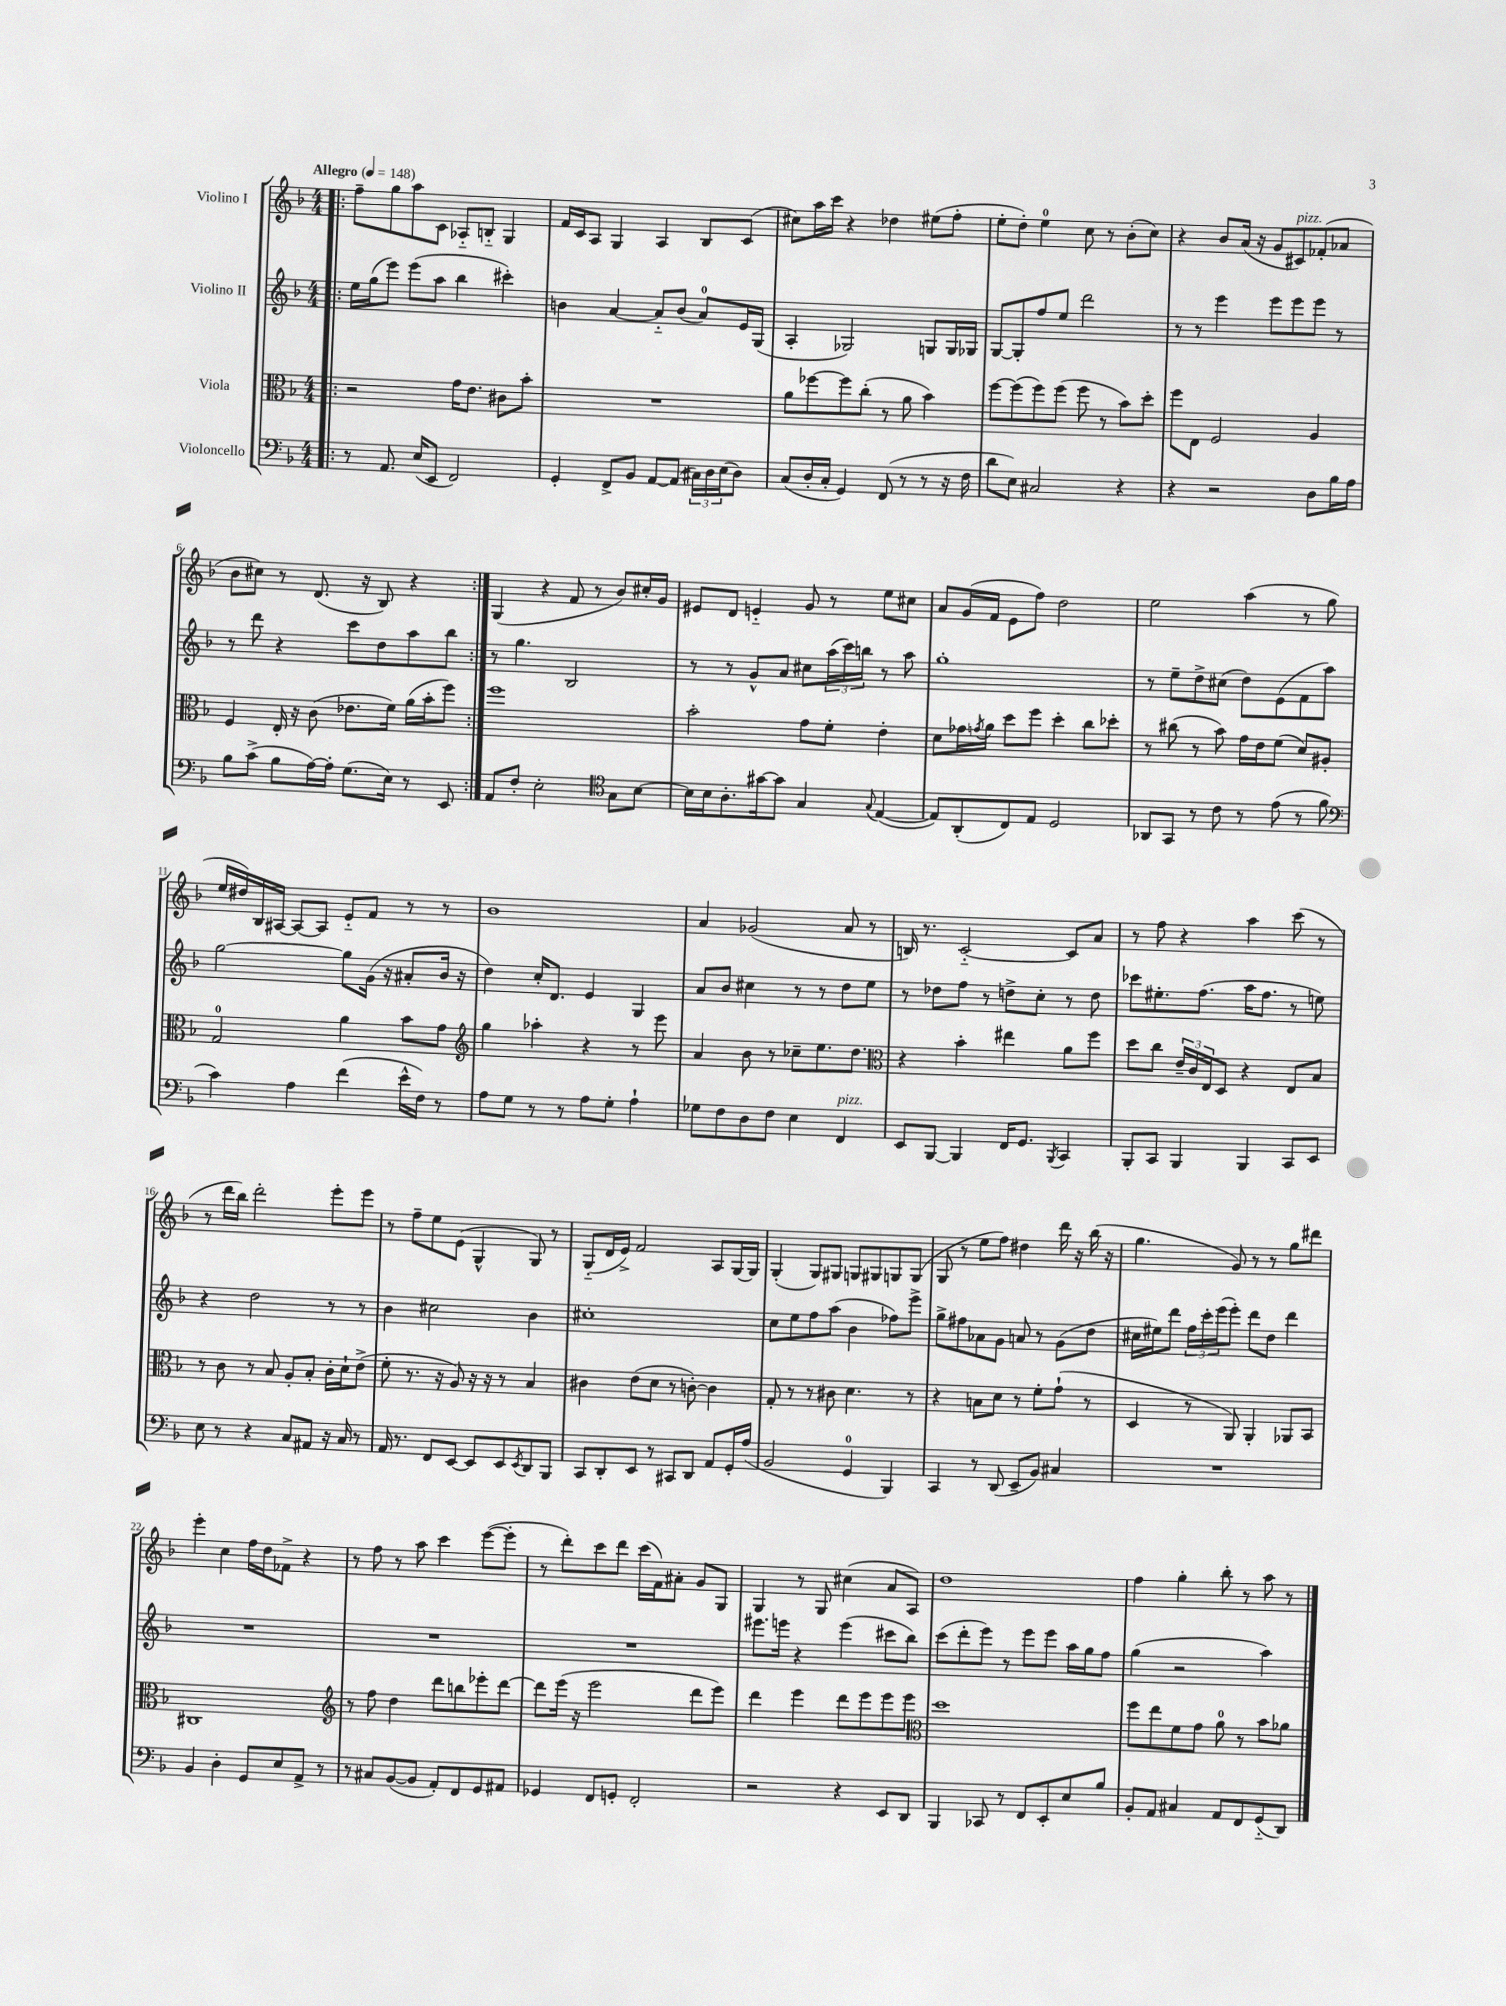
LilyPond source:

<<
\new StaffGroup <<
\new Staff = "s0" \with { instrumentName = "Violino I" } {
    \clef treble \key f \major \numericTimeSignature \time 4/4 \tempo "Allegro" 4 = 148
    \repeat volta 2 { \bar ".|:" f''8-- g''8 a''8 c'8 aes8-_ b8-_ g4 |
    f'16 c'16 a8 g4 a4 bes8 c'8( |
    cis''8) a''16 c'''16 r4 des''4 eis''8( f''8-. |
    e''8-. d''8-.) e''4-0 c''8 r8 bes'8-.( c''8) |
    r4 bes'8 a'16( r16 g'8 cis'8^\markup { \italic "pizz." }) fes'8-.( aes'8 |
    bes'8 cis''8) r8 d'8.( r16 bes8) r4 | }
    g4( r4 f'8 r8 bes'8) cis''16-. g'16 |
    eis'8 d'8 e'4-_ g'8 r8 e''8 cis''8 |
    a'8 g'16( f'16 e'8 f''8) d''2 |
    e''2 a''4( r8 g''8 |
    e''16 dis''16) bes16 ais16~ ais8~ ais8 e'8-_ f'8 r8 r8 |
    bes'1 |
    a'4 ges'2( a'8 r8 |
    b16) r8. c'2~-_ c'8 a'8 |
    r8 f''8 r4 a''4 c'''8( r8 |
    r8 d'''16 bes''16) d'''2-. e'''8-. e'''8 |
    r8 f''8-- e''8 e'8( g4-^ g8) r8 |
    g8-_( d'16 e'16->) f'2 a8 g16~ g16 |
    g4-.( g8) gis8 g8 gis8 g8 g8( |
    g8 r8 e''8 f''8) dis''4 d'''16 r16 bes''16( r16 |
    g''4. g'8) r8 r8 g''8 dis'''8 |
    e'''4-. c''4 f''16 d''16 fes'8-> r4 |
    r8 f''8 r8 a''8 c'''4 e'''8~( e'''8-. |
    r8 d'''8-.) c'''8 d'''8 c'''16( f'16) ais'8-. g'8 g8 |
    g4 r8 g8 cis''4( a'8 a8) |
    d''1 |
    f''4 g''4-. bes''8-. r8 a''8 r8 \bar "|." |
}
\new Staff = "s1" \with { instrumentName = "Violino II" } {
    \clef treble \key f \major \numericTimeSignature \time 4/4
    \repeat volta 2 { \bar ".|:" e''16 g''16( e'''8) e'''8( a''8 bes''4 cis'''4-.) |
    b'4 a'4~ a'8-_ b'8( a'8-0) e'16 g16( |
    a4-. ges2) g8 g16 ges16 |
    g8~ g8-. f''8 e''8 d'''2 |
    r8 r8 e'''4 e'''8 e'''8 e'''8 r8 |
    r8 d'''8 r4 c'''8 d''8 a''8 bes''8 | }
    r8 g''4. bes2 |
    r8 r8 g'8-^ a'8 cis''8 \tuplet 3/2 { a''16( c'''16) b''16 } r8 a''8 |
    g''1-. |
    r8 e''8-- d''8-> cis''8( d''8) e'8( f'8 a''8) |
    g''2~ g''8 g'16( r16 ais'8-. bes'16 r16 |
    d''4) c''16-. d'8. e'4 g4 |
    a'8 bes'8 cis''4 r8 r8 d''8 e''8 |
    r8 des''8 f''8 r8 d''8-> c''8-. r8 d''8 |
    ces'''8 eis''8.-. f''8.( a''16 f''8. r8 e''8) |
    r4 d''2 r8 r8 |
    bes'4 cis''2 bes'4 |
    cis''1-. |
    c''8 e''8 f''8 a''8( bes'4 fes''8) e'''8-> |
    g''8-> fis''8 aes'8 g'8 a'8 r8 g'8( d''8 |
    cis''16 eis''16) d'''8 \tuplet 3/2 { f''16 c'''16-. e'''16( } e'''8-.) d'''8 d''8 d'''4 |
    R1 |
    R1 |
    R1 |
    eis'''8. e'''16 r4 e'''4( cis'''8 bes''8) |
    c'''8( d'''8-. e'''8) r8 e'''8 e'''8 a''16 g''16 f''8 |
    g''4( r2 a''4) \bar "|." |
}
\new Staff = "s2" \with { instrumentName = "Viola" } {
    \clef alto \key f \major \numericTimeSignature \time 4/4
    \repeat volta 2 { \bar ".|:" r2 g'16 e'8. cis'8 bes'8-. |
    R1 |
    a'8 fes''8~ fes''8 c''8-.( r8 a'8 bes'4) |
    f''8~ f''8( f''8) f''8( f''8 r8 bes'8) d''8-. |
    f''8 e8 f2 a4 |
    f4 e16-. r16 c'8( ees'8. f'16) a'16( bes'16-. f''8) | }
    f''1 |
    bes'2-. g'8 f'8-. e'4-. |
    d'8 ges'16 \acciaccatura { g'8 } a'16 d''8 f''8 d''4-. c''8 des''8-. |
    r8 cis''8( r8 bes'8) g'16 e'16 f'8( d'8) ais8-. |
    g2-0 a'4 bes'8 g'8 |
    \clef treble g''4 aes''4-. r4 r8 e'''8 |
    a'4 bes'8 r8 ces''8-- e''8. d''8. |
    \clef alto r4 bes'4-. eis''4 a'8 f''8 |
    d''8 c''8 \tuplet 3/2 { e'16-- c'16 e16 } d8 r4 e8 bes8 |
    r8 c'8 r8 bes8 a8-. bes8-. c'16-. d'16-! e'8->( |
    f'8-. r8. r16 a8) r16 r16 r8 bes4 |
    cis'4 e'8( d'8 r8 c'8~-.) c'4 |
    g8-. r8 r8 cis'8 d'4. r8 |
    r4 b8 d'8 r8 f'8-. g'8-!( r8 |
    d4 r8 a,8) a,4-. aes,8 bes,8 |
    cis1 |
    \clef treble r8 f''8 d''4 d'''8 b''8 ees'''8-. d'''8~ |
    d'''8 e'''16( r16 e'''2 d'''8 e'''8) |
    d'''4 e'''4 d'''8 e'''8 e'''8 e'''8 |
    \clef alto d''1 |
    f''8 e''8 f'8 g'8 a'8-0 r8 bes'8 aes'8 \bar "|." |
}
\new Staff = "s3" \with { instrumentName = "Violoncello" } {
    \clef bass \key f \major \numericTimeSignature \time 4/4
    \repeat volta 2 { \bar ".|:" r8 a,8. e16( e,8 f,2) |
    g,4-. f,8-> bes,8 a,8~ a,8( \tuplet 3/2 { cis16) d16 e16( } d8) |
    c8( d16-. c16-. g,4) f,8( r8 r8 r16 f16 |
    d'8 e8) cis2 r4 |
    r4 r2 d8 bes16 a16 |
    bes8 c'8->( bes8 a16~) a16-. g8.( e16) r8 e,8 | }
    a,8 f8-. e2-. \clef tenor g8 bes8~ |
    bes16 bes16 a8.-. gis'16~ gis'8 g4 \appoggiatura { g8 } e4~( |
    e8) a,8-.( c8) e8 d2 |
    aes,8 g,8 r8 c'8 r8 e'8( r8 f'8 |
    \clef bass c'4) a4 f'4( e'16-^ f16) r8 |
    a8 g8 r8 r8 a8 g8-. a4-! |
    ges8 f8 d8 f8 e4 f,4^\markup { \italic "pizz." } |
    e,8 bes,,8~ bes,,4 f,16 g,8. \acciaccatura { bes,,8 } c,4 |
    bes,,8-. c,8 bes,,4 bes,,4 c,8 e,8 |
    e8 r8 r4 c8 ais,8 r16 c16 r8 |
    a,16 r8. f,8 e,8~ e,8 e,8 \acciaccatura { e,8 } d,8 bes,,8 |
    c,8 d,8-. e,8 r8 cis,8 d,8 a,8 g,16-. a16( |
    bes,2 g,4-0 bes,,4) |
    c,4 r8 d,8( e,8-- bes,8) cis4 |
    R1 |
    bes,4 d4-. g,8 e8 a,8-> r8 |
    r8 cis8 bes,8~( bes,8 a,8-.) f,8 g,8 ais,8 |
    ges,4 f,8 g,8-. f,2-. |
    r2 r4 e,8 d,8 |
    bes,,4 ces,8 r8 f,8 e,8-. e8 bes8 |
    bes,8-. a,8 cis4 a,8 f,8 g,8-_( d,8) \bar "|." |
}
>>
>>
